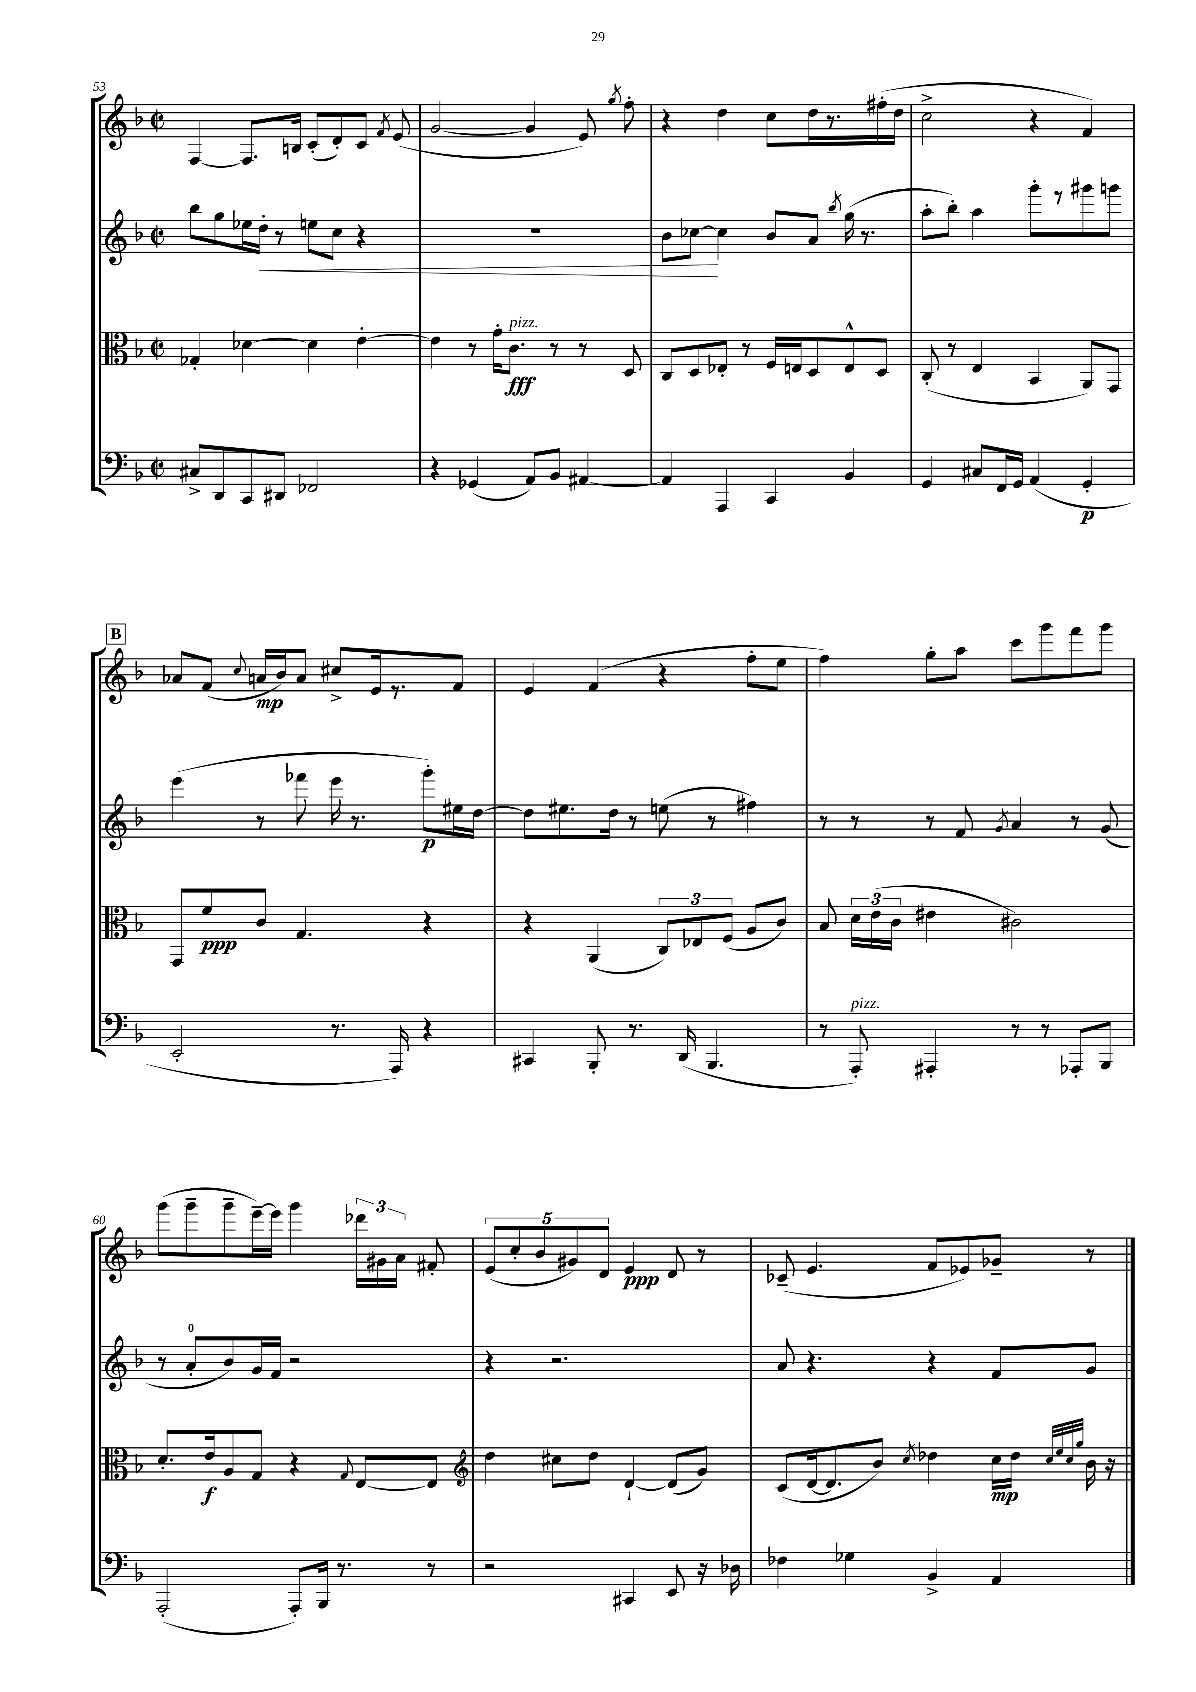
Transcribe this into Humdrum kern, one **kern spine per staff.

**kern	**kern	**kern	**kern
*staff4	*staff3	*staff2	*staff1
*clefF4	*clefC3	*clefG2	*clefG2
*k[b-]	*k[b-]	*k[b-]	*k[b-]
*M2/2	*M2/2	*M2/2	*M2/2
*met(c|)	*met(c|)	*met(c|)	*met(c|)
8C#^/L	4G-'/	8bb-\L	[4F/
8DD/	.	8gg\	.
8CC/	[4d-\	16ee-\L	8.F/]L
.	.	16dd'\JJ	.
8DD#/J	.	8r	.
.	.	.	16B/Jk
2FF-/	4d-\]	8ee\L	(8c'/L
.	.	8cc\J	8d'/)
.	[4e'\	4r	8c/J
.	.	.	8qf/
.	.	.	(8e/
=	=	=	=
4r	4e\]	1r	[2g/
(4GG-/	8r	.	.
.	16g'\LK	.	.
.	8.c\J	.	.
8AA/L)	.	.	4g/]
8BB-/J	8r	.	.
[4AA#/	8r	.	8e/)
.	.	.	8qgg/
.	8D/	.	8ff'\
=	=	=	=
4AA#/]	8C/L	8b-\L	4r
.	8D/	[8cc-\J	.
4AAA/	8E-'/J	4cc-\]	4dd\
.	8r	.	.
4CC/	16F/LL	8b-/L	8cc\L
.	16E/J	.	.
.	8D/	8a/J	16dd\L
.	.	.	8.r
.	.	8qbb-/	.
4BB-/	8E^^/	(16gg\	.
.	.	8.r	.
.	8D/J	.	(16ff#'\
.	.	.	16dd\JJ
=	=	=	=
4GG/	(8C'/	8aa'\L	2cc^\
.	8r	8bb-'\J)	.
8C#/L	4E/	4aa\	.
16FF/L	.	.	.
16GG/JJ	.	.	.
(4AA/	4BB-/	8ggg'\L	4r
.	.	8r	.
4GG'/	8AA/L)	8ggg#\	4f/)
.	8GG/J	8ggg\J	.
=	=	=	=
2EE'/	8GG/L	(4eee\	8a-/L
.	8f/	.	(8f/J
.	.	.	8qqcc/
.	8c/J	8r	16a/LL
.	.	.	16b-/J)
.	4.G/	8fff-\	8a/J
8.r	.	16eee\	8cc#^/L
.	.	8.r	.
.	.	.	16e/k
16AAA/)	.	.	8.r
4r	4r	8ggg'\L)	.
.	.	16ee#\L	8f/J
.	.	[16dd\JJ	.
=	=	=	=
4CC#/	4r	8dd\]L	4e/
.	.	8.ee#\	.
8BBB-'/	(4AA/	.	(4f/
.	.	16dd\Jk	.
8.r	.	8r	.
.	12C/L)	(8ee\	4r
(16DD/	.	.	.
.	12E-/	.	.
4.BBB-/	.	8r	.
.	(12F/J	.	.
.	8A/L	4ff#\)	8ff'\L
.	8c/J)	.	8ee\J
=	=	=	=
8r	8B-/	8r	4ff\)
8AAA'/)	24d\LL	8r	.
.	(24e\	.	.
.	24c\JJ	.	.
4AAA#'/	4e#\	8r	8gg'\L
.	.	8f/	8aa\J
.	.	8qg/	.
8r	2c#\)	4a/	8ccc\L
8r	.	.	8ggg\
8AAA-'/L	.	8r	8fff\
8BBB-/J	.	(8g/	8ggg\J
=	=	=	=
(2AAA'/	8.d'/L	8r	(8ggg\L
.	.	8a'/L	8ggg~\
.	16e/k	.	.
.	8A/	8b-/)	8ggg~\
.	8G/J	16g/L	[16eee~\L)
.	.	16f/JJ	16eee\]JJ
8AAA'/L)	4r	2r	4ggg\
16BBB-/Jk	.	.	.
8.r	.	.	.
.	8qqG/	.	.
.	[8E/L	.	24ddd-\LL
.	.	.	24g#\
.	.	.	24a\JJ
8r	8E/]J	.	8f#'/
=	=	=	=
*	*clefG2	*	*
2r	4dd\	4r	(10e/L
.	.	.	10cc'/
.	.	.	10b-/
.	8cc#\L	2.r	.
.	.	.	10g#/)
.	8dd\J	.	.
.	.	.	10d/J
4CC#/	[4d`/	.	4e/
8EE/	(8d/]L	.	8d/
16r	8g/J)	.	8r
16D-\	.	.	.
=	=	=	=
4F-\	(8c/L	8a/	(8c-~/
.	[16d/k	4.r	4.e/
.	8.d/]	.	.
4G-\	.	.	.
.	8b-/J)	.	.
.	8qcc/	.	.
4BB-^/	4dd-\	4r	8f/L
.	.	.	8e-/)
4AA/	16cc\LL	8f/L	8g-~/J
.	16dd-\JJ	.	.
.	32qqcc/LLL	.	.
.	32qqee/	.	.
.	32qqcc/	.	.
.	32qqgg/JJJ	.	.
.	16b-\	8g/J	8r
.	16r	.	.
==	==	==	==
*-	*-	*-	*-
